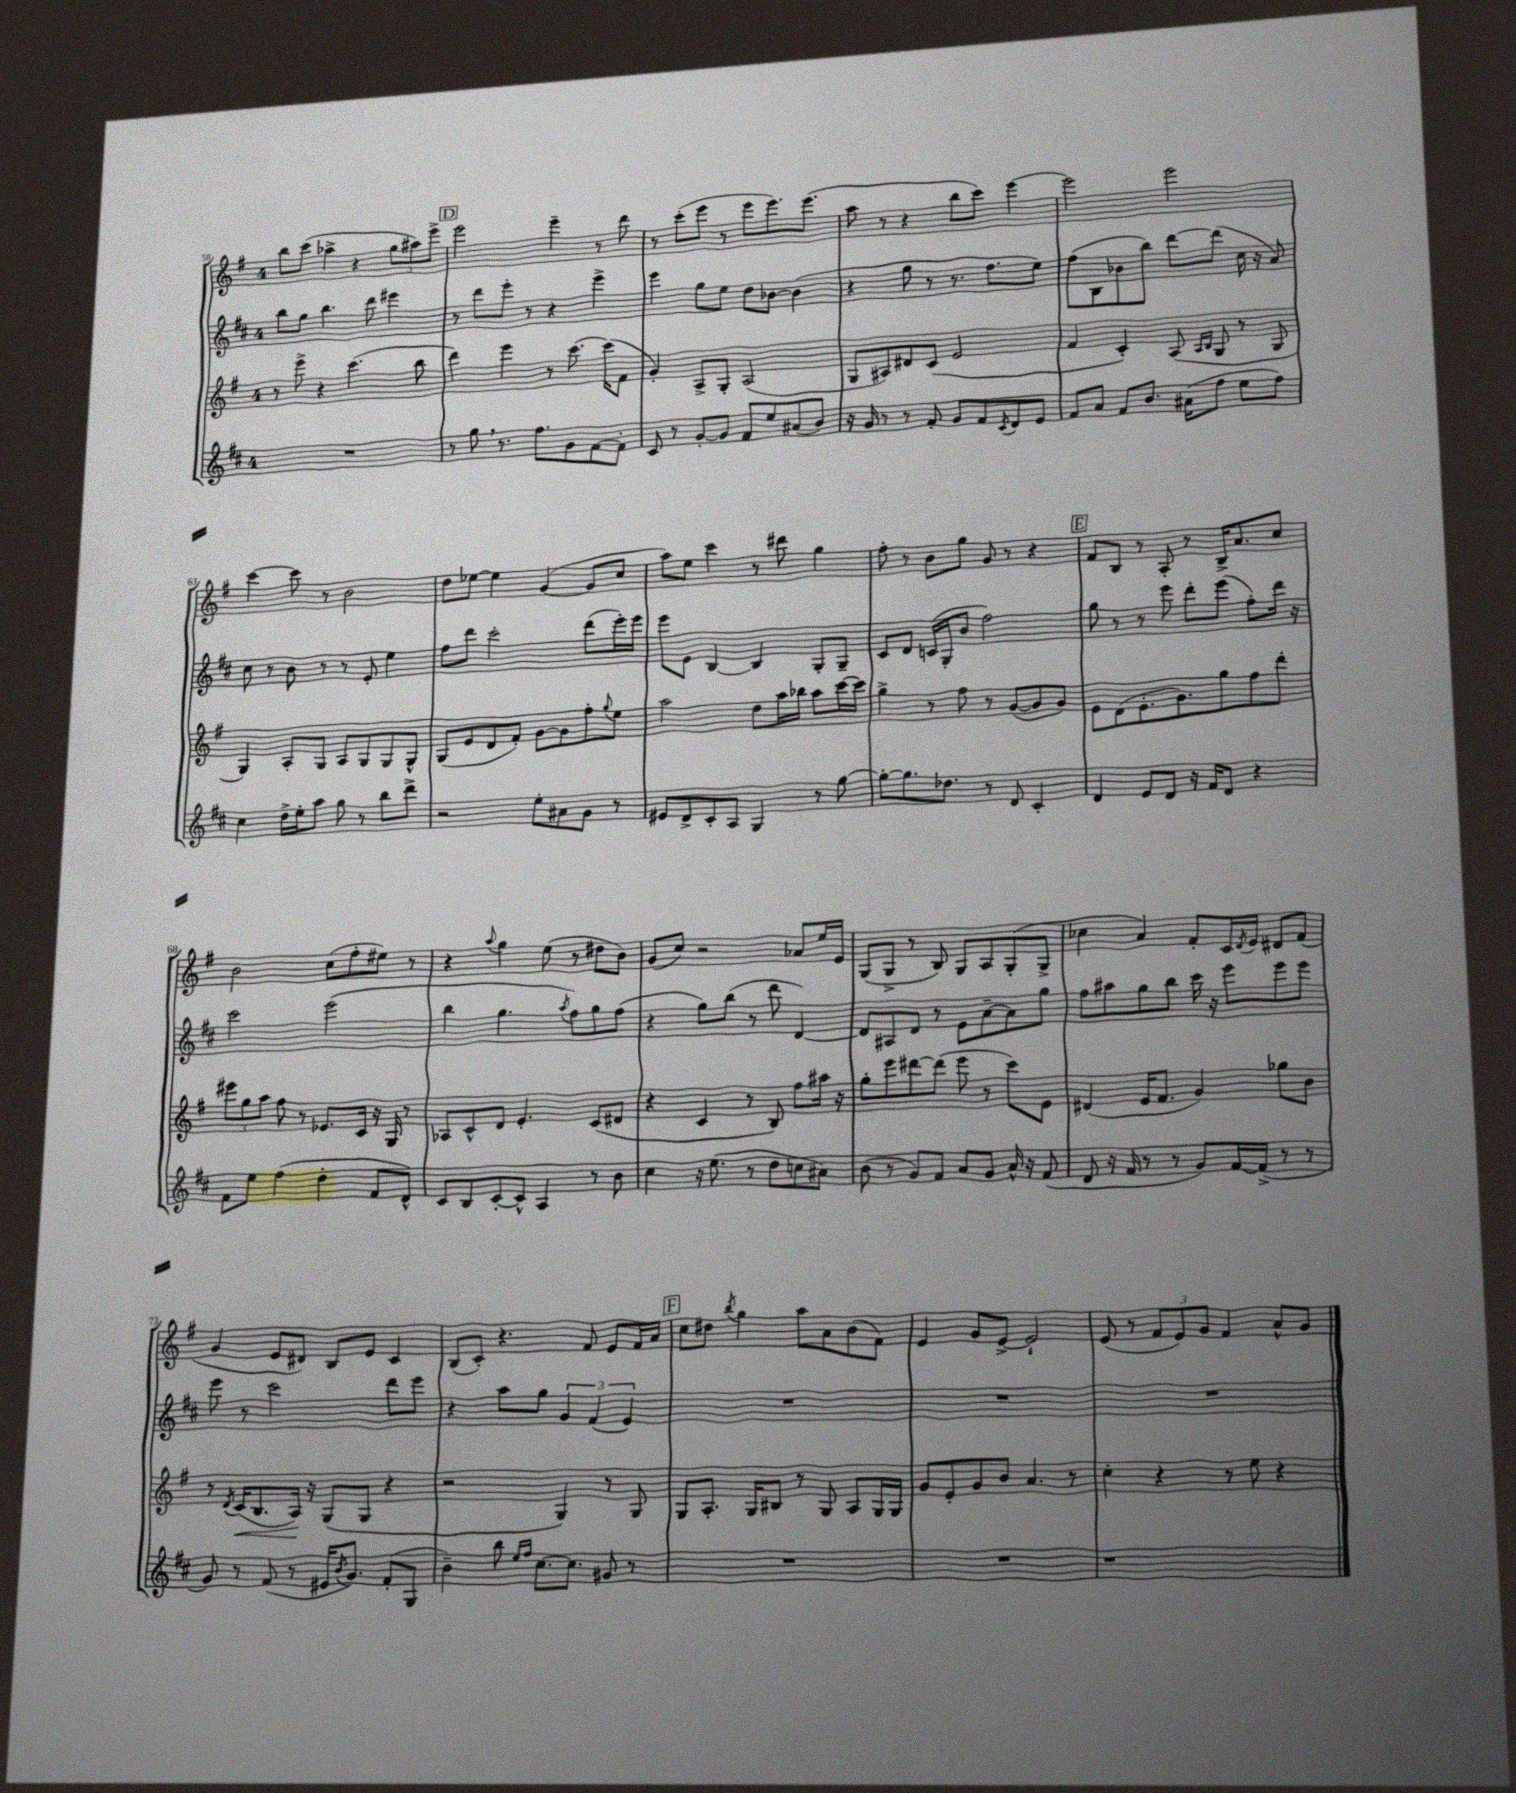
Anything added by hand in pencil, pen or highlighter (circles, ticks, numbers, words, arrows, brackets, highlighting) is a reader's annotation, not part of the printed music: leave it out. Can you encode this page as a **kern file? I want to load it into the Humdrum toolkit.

**kern	**kern	**dynam	**kern	**kern
*part4	*part3	*part3	*part2	*part1
*staff4	*staff3	*staff3	*staff2	*staff1
*clefG2	*clefG2	*	*clefG2	*clefG2
*k[f#c#]	*k[f#]	*	*k[f#c#]	*k[f#]
*M4/4	*M4/4	*	*M4/4	*M4/4
=58	=58	=58	=58	=58
1r	8r	.	8bb\L	8bb\L
.	8eee^\	.	8gg\J	(8ccc\J
.	4r	.	4.bb\	4aa-X^\
.	(4.ccc\	.	.	4r
.	.	.	8ddd\	.
.	.	.	4eee#X\	12gg\L
.	.	.	.	12aa#X\)
.	8bb\	.	.	.
.	.	.	.	12eee^\J
!!LO:REH:place=s1:t=D
=59	=59	=59	=59	=59
8r	4ddd\)	.	8r	2eee\
8gg,\	.	.	8ddd\L	.
8.r	4eee\	.	8eee'\J	.
.	.	.	8r	.
8.ff#\L	.	.	.	.
.	8r	.	4r	4eee~\
8g\	[8.ccc\	.	.	.
[8f#\	.	.	4eee^\	8r
.	(16ccc\KL]	.	.	.
8f#'\J]	8f#\J	.	.	8ddd\
=60	=60	=60	=60	=60
8c#/	4g'/)	.	4eee\	8r
8r	.	.	.	(8ccc'\L
[8g'/L	8A^/L	.	8gg\L	8eee\J
8g/J]	8G'/J	.	8ee\J	8r
8f#/L	(2A/	.	8dd\L	8eee\L
8ee/	.	.	[8b-X\J	8.eee\)
(8a#X/	.	.	(4b-\]	.
.	.	.	.	(8.eee\J
8b/J)	.	.	.	.
=61	=61	=61	=61	=61
16r	8G/L	.	4r	8aa\
16g/	.	.	.	.
8r	8A#X/)	.	.	8r
8r	8d#X/	.	8gg\	4r
8f#'/	(8c/J	.	8r	.
8g/L	2e/	.	8.r	8bb\L
8f#/	.	.	.	8ccc\J)
.	.	.	8.ff#\L	.
8qc#/	.	.	.	.
8d/	.	.	.	[4eee\
8e/J	.	.	8ee\J)	.
=62	=62	=62	=62	=62
8f#/L	4f#/	.	(8ff#\L	2eee\]
8a/J	.	.	8B\	.
8f#/L	4c'/)	.	8b-X\	.
8.b/J	.	.	8bb\J)	.
.	(8A/	.	[8ddd\L	2eee\
(16a#X\KL	.	.	.	.
.	16qqA/LL	.	.	.
.	16qqB/JJ	.	.	.
8ff#\J	8G/	.	(8ddd\J]	.
8ee\L	8r	.	16cc#\	.
.	.	.	16r	.
8ff#\J)	8G/	.	8a/)	.
!!LO:LB:g=z
=63	=63	=63	=63	=63
4cc#\	4G/)	.	8cc#\	[4ccc\
.	.	.	8r	.
16dd^\LL	8A'/L	.	8b\	8ccc\]
16ee'\J	.	.	.	.
8aa\J	8G/J	.	8r	8r
8gg\	8A/L	.	8r	2b\
8r	8G/	.	8e'/	.
8bb\L	8G/	.	4ee\	.
8ddd^\J	8G^^/J	.	.	.
=64	=64	=64	=64	=64
2r	(8G/L	.	8ff#\L	8dd\L
.	8e/	.	8ddd\J	[8ee-X\J
.	8d/	.	2ccc#'\	4ee-\]
.	8f#'/J)	.	.	.
8ee'\L	[8g\L	.	.	([4g/
8a#X\	8g\]	.	.	.
8g\J	8ff#'\	.	(8ddd\L	8g/L]
.	8qqgg/	.	.	.
8r	8ee\J	.	16eee'\L)	8cc/J
.	.	.	16eee\JJ	.
=65	=65	=65	=65	=65
8e#X/L	2aa\	.	8eee\L	8aa\L)
8d^/	.	.	8e\J	8ee\J
8c#'/	.	.	[4B/	4ccc\
8A/J	.	.	.	.
4G/	8dd\L	.	4B/]	8r
.	16aa\L	.	.	8ddd#X\
.	16bb-X\JJ	.	.	.
8r	8aa\L	.	8G'/L	4gg\
[8gg\	[16ccc\L	.	8G~/J	.
.	16ccc\JJ]	.	.	.
=66	=66	=66	=66	=66
8gg'\L_	4gg^\	.	8c#/L	8ff#'\
8.gg\]	.	.	8d/J	8r
.	8r	.	(16cn/LL	8b\L
8.dd-X\J	.	.	16G'/J	.
.	8ff#\	.	8b/J	8gg\J
8r	8r	.	2ff#\)	8g/
8d/	([8g/L	.	.	8r
4c#'/	8g/]	.	.	4r
.	8g/J)	.	.	.
!!LO:REH:place=s1:t=E
=67	=67	=67	=67	=67
4d/	8e\L	.	8gg\	8f#/L
.	(8d\	.	8r	8B/J
8e/L	8.e'\	.	8r	8r
8d/J	.	.	8eee\	8A'/
.	8.g\)	.	.	.
16r	.	.	8ddd'\L	8r
16f#/KL	.	.	.	.
8d/J	8gg\	.	(8eee\J	16B^/KL
.	.	.	.	8.a/
4r	8ff#\	.	8ff#'\L)	.
.	8ddd'\J	.	16ddd\Jk	8cc/J
.	.	.	16r	.
!!LO:LB:g=z
=68	=68	=68	=68	=68
8f#\L	12eee#X\L	.	2ccc#\	2b\
.	12gg\	.	.	.
8ee\J	.	.	.	.
.	12aa\J	.	.	.
(4ff#\	8ff#\	.	.	.
.	8r	.	.	.
4dd'\	8.e-X/L	.	(2eee\	(8cc\L
.	.	.	.	8ff#'\
.	16c/Jk	.	.	.
8f#/L	16r	.	.	8ee#X\J)
.	16G/	.	.	.
8d^^/J)	8r	.	.	8r
=69	=69	=69	=69	=69
8c#/L	8A-X/L	.	4bb\	4r
8B/	8c^^/	.	.	.
.	.	.	.	8qqaa/
[8c#'/	8d/J	.	4.gg\	4gg\
8c#^^/J]	4.e'/	.	.	.
4A/	.	.	.	(8ee\
.	.	.	8qaa/	.
.	.	.	8ff#\L)	8r
8r	(8c/L	.	8gg\	8dd#X\L
8b\	8d#X/J	.	(8ff#\J	8b\J)
=70	=70	=70	=70	=70
4cc#\	4r	.	4r	(8g/L
.	.	.	.	8cc/J)
16r	4c/	.	8gg\L)	2r
(8.ee\	.	.	.	.
.	.	.	(8bb\J	.
8r	8r	.	8r	.
8dd\L	8B/)	.	8ddd\	.
8ccn\	8ff#\L	.	[4d/)	8a-X/L
8a#X\J)	16aa#X\Jk	.	.	16ee/L
.	16r	.	.	16e/JJ
=71	=71	=71	=71	=71
(8b\	8gg'\L	.	8d/L]	(8G/L
8r	8eee\	.	8A#X/	8G^/J
8g/L)	[8ddd#X\	.	8d/J	8r
8f#/J	(8ddd#\J]	.	8r	8B/)
8a/L	8eee\	.	8e\L	8G/L
8g/J	8r	.	[8a~\	8A/
16a^^/	8ccc\L)	.	8a\]	(8G'/
16r	.	.	.	.
(8f#/	8e\J	.	8gg\J	8G^/J
=72	=72	=72	=72	=72
8d/	(4d#X/	.	8ff#\L	4cc-X\
16r	.	.	8aa#X\	.
16f#/	.	.	.	.
8r	16e/KL	.	8gg\	4a/)
.	8.f#/J	.	.	.
8r	.	.	8bb\J	.
8g/L)	4g/)	.	16ccc#\	8f#'/L
.	.	.	16r	.
[16f#/L	.	.	8eee\L	16c/L
.	.	.	.	8qd/
(16f#^/JJ]	.	.	.	16e/JJ
8r	8gg-X\L	.	8eee\	8d#X/L
8r	8b\J	.	8eee\J	(8f#/J
!!LO:LB:g=z
=73	=73	=73	=73	=73
8g/)	8r	.	8eee\	4g/
.	8qd/	.	.	.
!	!	!LO:HP:b	!	!
8r	(16c/KL	<	8r	.
.	8.B/	.	.	.
(8f#/	.	.	2ccc#\	8e/L
8r	16A/Jk)	.	.	8d#X/J)
.	16r	[	.	.
16e#X/KL	(8G/L	.	.	8B/L
8qb/	.	.	.	.
8.g/J)	.	.	.	.
.	8G/J	.	.	8e/J
(8f#'/L	4r	.	8ddd\L	4c/
8G/J	.	.	8eee\J	.
=74	=74	=74	=74	=74
4b~\)	2r	.	4r	(8B/L
.	.	.	.	8c'/J)
8bb\	.	.	8aa\L	4.r
16qqee/LL	.	.	.	.
16qqff#/JJ	.	.	.	.
[8.cc#\L	.	.	8gg\J	.
.	4G/)	.	6g/	.
8.cc#\J]	.	.	.	.
.	.	.	.	8f#/
.	.	.	(6f#/	.
8g#X/	8r	.	.	8e/L
.	.	.	6e/)	.
8r	8G/	.	.	16f#/L
.	.	.	.	16a/JJ
!!LO:REH:place=s1:t=F
=75	=75	=75	=75	=75
1r	8G/L	.	1r	8cc\L
.	8.A'/J	.	.	8dd#X\J
.	.	.	.	8qbb/
.	.	.	.	4gg\
.	16G/KL	.	.	.
.	8B#X/J	.	.	.
.	8r	.	.	8aa\L
.	8G/	.	.	8a\
.	8A/L	.	.	(8b\
.	16G/L	.	.	8f#\J)
.	16G/JJ	.	.	.
=76	=76	=76	=76	=76
1r	8g/L	.	1r	4e/
.	8e'/	.	.	.
.	8g/	.	.	8g/L
.	8b/J	.	.	[8e^/J
.	4.a/	.	.	2e`/]
.	8r	.	.	.
=77	=77	=77	=77	=77
1r	4cc'\	.	1r	(8e/
.	.	.	.	8r
.	4r	.	.	12f#/L
.	.	.	.	12e/)
.	.	.	.	12g/J
.	8r	.	.	4f#/
.	8ee\	.	.	.
.	4r	.	.	8a^^/L
.	.	.	.	8g/J
==	==	==	==	==
*-	*-	*-	*-	*-
